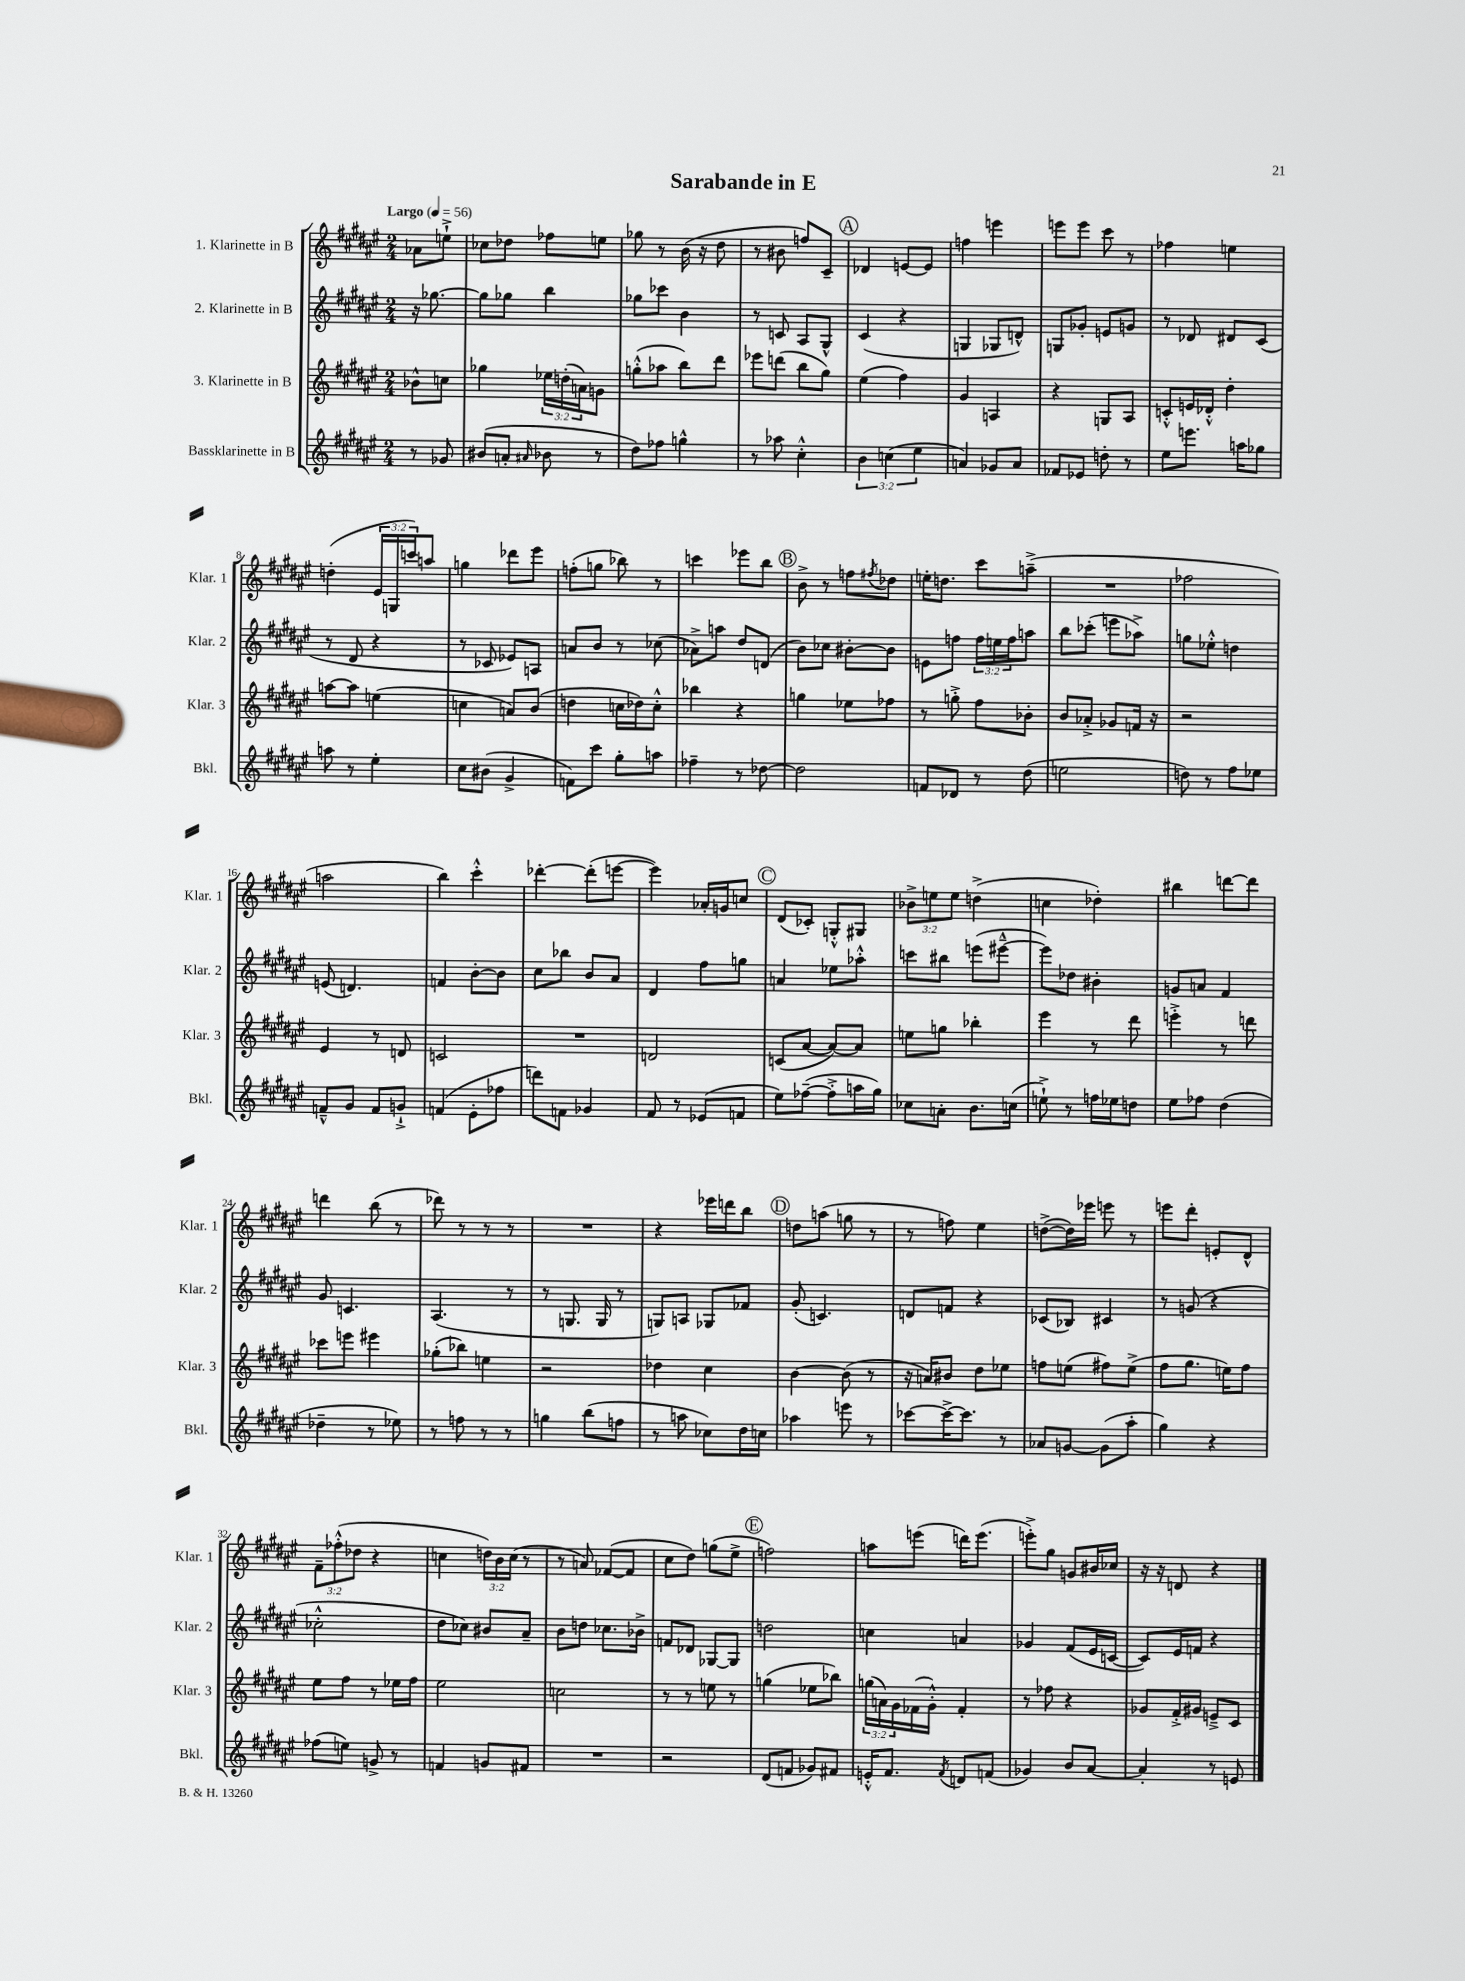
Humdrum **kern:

**kern	**kern	**kern	**kern
*part4	*part3	*part2	*part1
*staff4	*staff3	*staff2	*staff1
*I"Bassklarinette in B	*I"3. Klarinette in B	*I"2. Klarinette in B	*I"1. Klarinette in B
*I'Bkl.	*I'Klar. 3	*I'Klar. 2	*I'Klar. 1
*clefG2	*clefG2	*clefG2	*clefG2
*k[f#c#g#d#a#e#]	*k[f#c#g#d#a#e#]	*k[f#c#g#d#a#e#]	*k[f#c#g#d#a#e#]
*M2/4	*M2/4	*M2/4	*M2/4
*MM56	*MM56	*MM56	*MM56
=	=	=	=
!	!	!	!LO:TX:a:B:t=Largo
8r	8b-X^^\L	16r	8a-X\L
.	.	[8.gg-X\	.
8g-X/	8ccn\J	.	8een`^\J
=1	=1	=1	=1
(8b#X/L	4gg-X\	8gg-\L]	8cc-X\L
8an'/J	.	8gg-X\J	8dd-X\J
16qqa#X/	.	.	.
8b-X\	24ee-X\LL	4bb\	8ff-X\L
.	(24ddn'\	.	.
.	24an\J)	.	.
8r	8gn\J	.	8een\J
=2	=2	=2	=2
8dd#\L)	(8ggn'^^\L	8gg-X\L	8gg-X\
8ff-X\J	8aa-X\J	8ccc-X\J	8r
4ggn^^\	8bb\L)	4b\	(16b\
.	.	.	16r
.	8ddd#\J	.	8dd#\
=3	=3	=3	=3
8r	8eee-X\L	8r	8r
8aa-X\	(8dddn\J	8cn/	8b#X\
4cc#'^^\	8bb\L	8A#/L	8ffn/L)
.	8gg#\J)	8G#^^/J	8c#~/J
!!LO:REH:place=s1:t=A
=4	=4	=4	=4
6b\	(4ee#\	(4c#/	4d-X/
(6ccn\	.	.	.
.	4ff#\)	4r	[8en/L
6ee#\	.	.	.
.	.	.	8e/J]
=5	=5	=5	=5
4an/)	4g#/	4Gn/	4ffn\
8g-X/L	4An/	8G-X/L	4eeen\
8a/J	.	8dn^^/J)	.
=6	=6	=6	=6
8f-X/L	4r	8Gn/L	8eeen\L
8e-X/J	.	8g-X'/J	8eee\J
8ddn'\	8Gn/L	8en/L	8ccc#\
8r	8A#/J	8gn/J	8r
=7	=7	=7	=7
8ee#\L	8cn'^^/L	8r	4ff-X\
8.eeen\J	16en/L	8d-X/	.
.	16d-X'^^/JJ	.	.
.	4dd#'\	8d#X/L	4een\
16aan\KL	.	.	.
8gg-X\J	.	(8c#/J	.
!!LO:LB:g=z
=8	=8	=8	=8
8aan\	[8aan\L	8r	(4ddn'\
8r	8aa\J]	8d#/	.
4ee#'\	(4een\	4r	24e#/LL
.	.	.	24Gn/
.	.	.	24cccn/J)
.	.	.	8aan/J
=9	=9	=9	=9
8cc#\L	4ccn\	8r	4ggn\
(8b#X\J	.	8c-X/	.
4g#^/	8an/L)	8e-X/L)	8ddd-X\L
.	(8b/J	8An/J	8eee#\J
=10	=10	=10	=10
8fn\L)	4ddn\	8an/L	(8ffn'\L
8ccc#\J	.	8b/J	8ggn\J
8gg#'\L	16ccn\LL	8r	8bb-X\)
.	16dd-X\J)	.	.
8aan\J	8cc'^^\J	(8cc-X\	8r
=11	=11	=11	=11
4ff-X~\	4bb-X\	8a-X^\L)	4cccn\
.	.	8aan\J	.
8r	4r	8dd#/L	8eee-X\L
[8dd-X\	.	(8dn/J	8bb\J
!!LO:REH:place=s1:t=B
=12	=12	=12	=12
2dd-\]	4ggn\	8b\L)	8b^\
.	.	8cc-X\J	8r
.	8ee-X\L	[8b#X'\L	8ffn\L
.	.	.	8qff#X/
.	8ff-X\J	8b#\J]	8dd-X\J
=13	=13	=13	=13
8fn/L	8r	8en\L	16een'\KL
.	.	.	8.ddn\J
8d-X/J	8ggn'^\	8ffn\J	.
8r	8ff#\L	24ff\LL	8ccc#\L
.	.	24een\	.
.	.	24ff\J	.
(8dd#\	8b-X'\J	8aan\J	(8aan~^\J
=14	=14	=14	=14
2een\	8b/L	8bb\L	2r
.	8a-X'^/J	(8ccc-X'\J	.
.	8g-X/L	8eeen\L	.
.	16fn/Jk	8aa-X^\J)	.
.	16r	.	.
=15	=15	=15	=15
8ddn\)	2r	8ggn\L	2ff-X\
8r	.	8ee-X'^^\J	.
8ff#\L	.	4ddn\	.
8ee-X\J	.	.	.
!!LO:LB:g=z
=16	=16	=16	=16
8fn~^^/L	4e#/	(8en/	2aan\
8g#/J	.	4.dn/)	.
8f/L	8r	.	.
8gn`^/J	8dn/	.	.
=17	=17	=17	=17
(4fn/	2cn/	4fn/	4bb\)
8e#'\L	.	[8b'\L	4ccc#'^^\
8ff-X\J	.	8b\J]	.
=18	=18	=18	=18
8dddn\L)	2r	8cc#\L	[4ddd-X'\
8fn\J	.	8bb-X\J	.
4g-X/	.	8b/L	(8ddd-'\L]
.	.	8a#/J	[8eeen\J
=19	=19	=19	=19
8f#/	2dn/	4d#/	4eee\])
8r	.	.	.
(8e-X/L	.	8ff#\L	16a-X'/LL
.	.	.	16gn/J
8fn/J	.	8ggn\J	8ccn/J
!!LO:REH:place=s1:t=C
=20	=20	=20	=20
8ee#\L)	(8cn/L	4an/	(8d#/L
([8ff-X~\J	[8a#/J	.	8c-X'/J)
8ff-'^\L]	8a#/L_)	8ee-X\L	8Gn'^^/L
16aan\L	8a#/J]	8aa-X'^^\J	8G#X/J
16gg#\JJ)	.	.	.
=21	=21	=21	=21
8cc-X\L	8een\L	8cccn\L	12b-X^\L
.	.	.	12een\
8an'\J	8ggn\J	8bb#X\J	.
.	.	.	12ee\J
8.b\L	4bb-X'\	(8eeen\L	(4ddn^\
.	.	[8eee#X~^^\J	.
(16ccn\Jk	.	.	.
=22	=22	=22	=22
8een`^\)	4eee#\	8eee#\L])	4ccn\
8r	.	8dd-X\J	.
16ffn\LL	8r	4b#X'\	4dd-X'\)
16ee-X\J	.	.	.
8ddn\J	8ddd#\	.	.
=23	=23	=23	=23
8ee#\L	4eeen'^\	8gn/L	4bb#X\
8ff-X\J	.	8an/J	.
(4dd#\	8r	4f#/	[8dddn\L
.	8dddn\	.	8ddd\J]
!!LO:LB:g=z
=24	=24	=24	=24
4dd-X~\	8ccc-X\L	8g#/	4dddn\
.	8eeen\J	4.cn/	.
8r	4eee#X\	.	(8bb\
8ee-X\)	.	.	8r
=25	=25	=25	=25
8r	(8gg-X'\L	(4.A#/	8ddd-X\)
8ffn\	8bb-X\J)	.	8r
8r	4een\	.	8r
8r	.	8r	8r
=26	=26	=26	=26
4ggn\	2r	8r	2r
.	.	8.Gn/	.
(8bb\L	.	.	.
.	.	16G/	.
8ffn\J	.	8r	.
=27	=27	=27	=27
8r	4dd-X\	8Gn/L)	4r
8aan\	.	8An/J	.
8cc-X\L)	4cc#\	8G-X/L	16eee-X\LL
.	.	.	16dddn\J
16dd#\L	.	8f-X/J	8bb\J
16ccn\JJ	.	.	.
!!LO:REH:place=s1:t=D
=28	=28	=28	=28
4aa-X\	[4b\	(8g#'/	8ddn\L
.	.	4.cn/)	(8aan\J
8eeen\	(8b\]	.	8ggn\
8r	8r	.	8r
=29	=29	=29	=29
[8ccc-X\L	16r	8dn/L	8r
.	16an/KL)	.	.
16ccc-^\K_	8b#X/J	8fn/J	8ffn\)
8.ccc-\J]	.	.	.
.	8dd#\L	4r	4ee#\
8r	8ee-X\J	.	.
=30	=30	=30	=30
8a-X/L	8ffn\L	(8c-X/L	([8ddn^\L
[8gn/J	(8een\J	8B-X/J)	16dd\L])
.	.	.	16eee-X\JJ
(8g\L]	8ff#X\L)	4c#X/	8eeen\
8aa#'\J	(8ee^\J	.	8r
=31	=31	=31	=31
4gg#\)	8ff#\L	8r	8eeen\L
.	8.gg#\J	(8gn/	8ddd#'\J
4r	.	4r	8en'/L
.	16een\KL)	.	.
.	8ff#\J	.	8d#^^/J
!!LO:LB:g=z
=32	=32	=32	=32
(8ff-X\L	8ee#\L	2cc-X'^^\	12f#~\L
.	.	.	(12ff-X'^^\
8een\J)	8ff#\J	.	.
.	.	.	12dd-X\J
8gn^/	8r	.	4r
8r	16ee-X\LL	.	.
.	16ff#\JJ	.	.
=33	=33	=33	=33
4fn/	2ee#\	8dd#\L	4ccn\
.	.	8cc-X\J)	.
8gn/L	.	8b#X/L	24ddn\LL)
.	.	.	24b\
.	.	.	(24cc\JJ
8f#X/J	.	8a#~/J	8r
=34	=34	=34	=34
2r	2ccn\	8b\L	8r
.	.	8ddn\J	8an/)
.	.	8.cc-X\L	([8f-X/L
.	.	.	8f-/J]
.	.	16b-X^\Jk	.
=35	=35	=35	=35
2r	8r	8fn/L	8cc#\L
.	8r	8d-X/J	8dd#\J)
.	8een\	[8G-X/L	(8ggn\L
.	8r	8G-/J]	8ee#^\J
!!LO:REH:place=s1:t=E
=36	=36	=36	=36
(8d#/L	(4ggn\	2ddn\	2ffn\)
8fn/J	.	.	.
8g-X/L)	8ee-X\L	.	.
8f#X/J	8bb-X\J)	.	.
=37	=37	=37	=37
16en'^^/KL	(24ggn\LL	4ccn\	8aan\L
.	24an\)	.	.
8.f#/J	.	.	.
.	24g#\	.	.
.	(16f-X\	.	(8eeen\J
.	16g#'^^\JJ)	.	.
8qf#/	.	.	.
8dn/L	4f-'/	4an/	16dddn\KL)
.	.	.	(8.eee\J
(8fn/J	.	.	.
=38	=38	=38	=38
4g-X/)	8r	4g-X/	8eeen'^\L)
.	8ff-X\	.	8gg#\J
8b/L	4r	(8f#/L	8gn/L
[8a#/J	.	16e#/L	16b#X/L
.	.	[16cn/JJ	16cc-X/JJ
=39	=39	=39	=39
4a#'/]	8g-X/L	8c/L])	16r
.	.	.	16r
.	16f#'^/L	16e#/L	8dn/
.	16g#X/JJ	16fn/JJ	.
8r	8en~^/L	4r	4r
8en/	8c#/J	.	.
==	==	==	==
*-	*-	*-	*-
